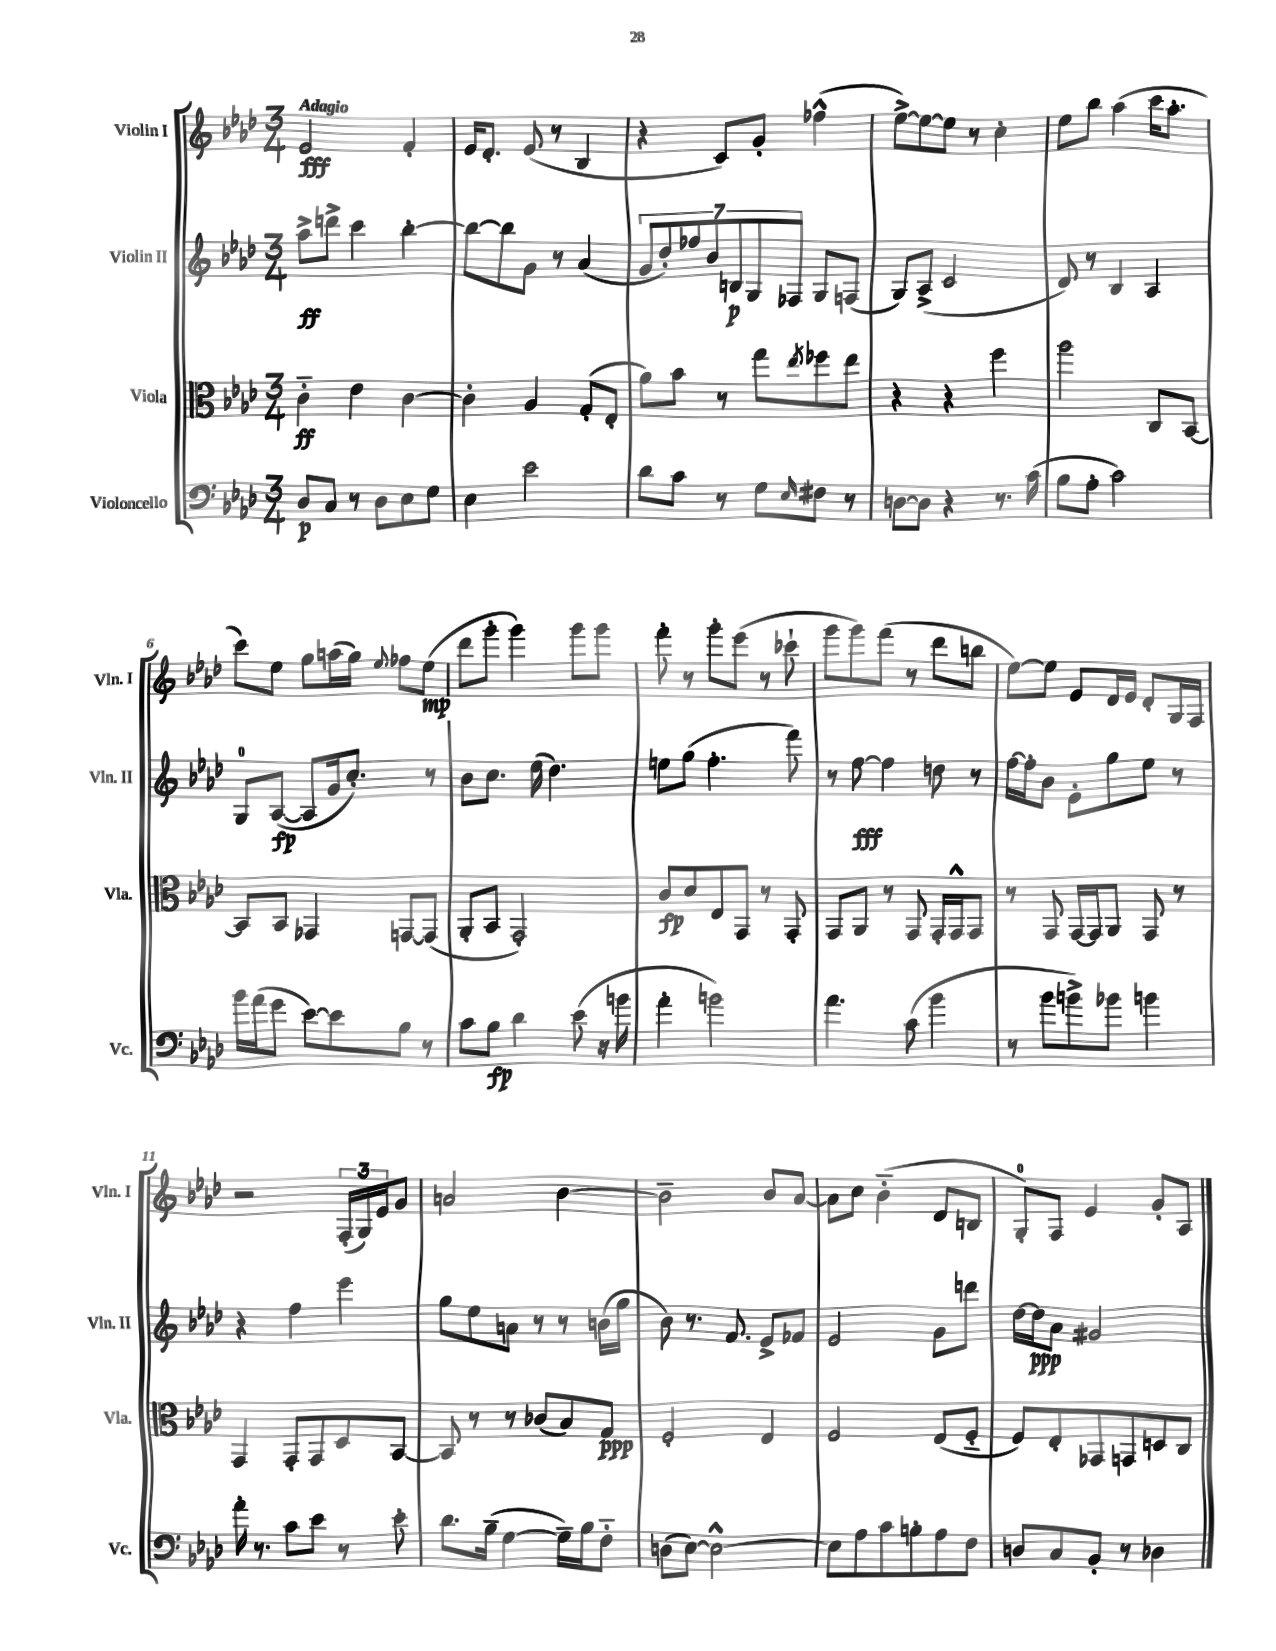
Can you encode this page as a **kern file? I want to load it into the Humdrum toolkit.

**kern	**kern	**kern	**kern
*staff4	*staff3	*staff2	*staff1
*clefF4	*clefC3	*clefG2	*clefG2
*k[b-e-a-d-]	*k[b-e-a-d-]	*k[b-e-a-d-]	*k[b-e-a-d-]
*M3/4	*M3/4	*M3/4	*M3/4
8D-	4c'~	8aa-^	2e-
8C	.	8ddd^	.
8r	4e-	4ccc	.
8D-	.	.	.
8E-	[4c	[4bb-'	4f'
8G	.	.	.
=	=	=	=
4E-	4c']	8bb-_	16e-
.	.	.	8.d-'
.	.	8bb-]	.
2e-	4A-	8g	(8e-
.	.	8r	8r
.	(8G'	(4a-	4B-
.	8E-'	.	.
=	=	=	=
8d-	8a-)	14g	4r
.	.	14dd-')	.
8c	8b-	.	.
.	.	14ff-	.
.	.	14b-	.
8r	8r	.	8c)
.	.	14B	.
.	.	14G	.
8G	8gg	.	8g'
.	.	14F-	.
16qqE-	8qee-	.	.
8F#	8ff-	8G	(4ff-^^
8r	8ee-	(8F	.
=	=	=	=
[8D	4r	8G)	[8ee-^)
8D]	.	(8A-^	8ee-_
4r	4r	2c	8ee-]
.	.	.	8r
8.r	4ff	.	4cc'
(16c	.	.	.
=	=	=	=
8B-	2aa-	8d-)	8ee-
8A-'	.	8r	8bb-
2c)	.	4B-	(4aa-
.	8C	4A-	16ccc
.	.	.	8.aa-'
.	[8BB-	.	.
=	=	=	=
16b-	8BB-]	8G	8ccc)
(16a-	.	.	.
8g	8BB-	([8A-	8ee-
[8e-)	4GG-	8A-]	8gg
8e-]	.	16g	(16aa
.	.	8.cc')	16gg)
.	.	.	8qqee-
8B-	[8GG	.	8ff-
8r	(8GG]	8r	(8ee-
=	=	=	=
8c	8AA-'	8b-	8ddd-
8B-	8BB-	8.cc	8ggg'
4d-	2GG')	.	4ggg)
.	.	(16ee-	.
.	.	4.dd-)	.
(8e-	.	.	8ggg
16r	.	.	8ggg
16b	.	.	.
=	=	=	=
4a-'	8c	8ee	8fff'
.	8d-	(8gg	8r
2b)	8E-	4.ff'	8ggg'
.	8GG	.	(8eee-
.	8r	.	8r
.	8GG'	8fff)	8ccc-`
=	=	=	=
4.a-	8GG	8r	8ggg
.	8AA-	[8ff	8ggg)
.	8r	4ff]	(8fff
(8c	8GG	.	8r
4b-	16GG'	8dd	8ddd-
.	16GG^^	.	.
.	8GG	8r	8bb
=	=	=	=
8r	8r	[16ff	[8ee-)
.	.	16ff']	.
8b-	8GG	8b-	8ee-]
8b^)	[16GG	8e-'	8e-
.	16GG]	.	.
8b-	8AA-	8gg	16d-
.	.	.	16e-
4b	8GG	8ee-	8d-'
.	8r	8r	16G
.	.	.	16F
=	=	=	=
16a-'	4GG	4r	2r
8.r	.	.	.
8c	8GG'	4ff	.
8e-	8GG	.	.
8r	8D-	4eee-	(24F'
.	.	.	24G)
.	.	.	24e-
8e-'	[8BB-	.	8g
=	=	=	=
8.d-	8BB-]	8gg	2a
.	8r	8ee-	.
(16B-~	.	.	.
[4G	8r	8a	.
.	(8c-	8r	.
16G~])	8B-)	8r	[4b-
16B-	.	.	.
8F'~	8G	(16b	.
.	.	16gg	.
=	=	=	=
(8D	2F'	8b-)	2b-~]
[8E-)	.	8.r	.
2E-^^_	.	.	.
.	.	8.f	.
.	4E-	8e-^	8b-
.	.	8f-	[8a-
=	=	=	=
8E-]	2F	2e-	8a-]
8A-	.	.	8cc
8c	.	.	(4b-'~
8B'	.	.	.
8A-	(8E-	8g	8d-
8F	8F'~	8ddd	8B
=	=	=	=
8D	8F)	[16dd-	8G')
.	.	16dd-]	.
8C	8E-'	8a-	8F
8BB-'	8GG-	2g#	4e-
8r	8GG	.	.
4D-	8D	.	8g'
.	8C	.	8A-
==	==	==	==
*-	*-	*-	*-
